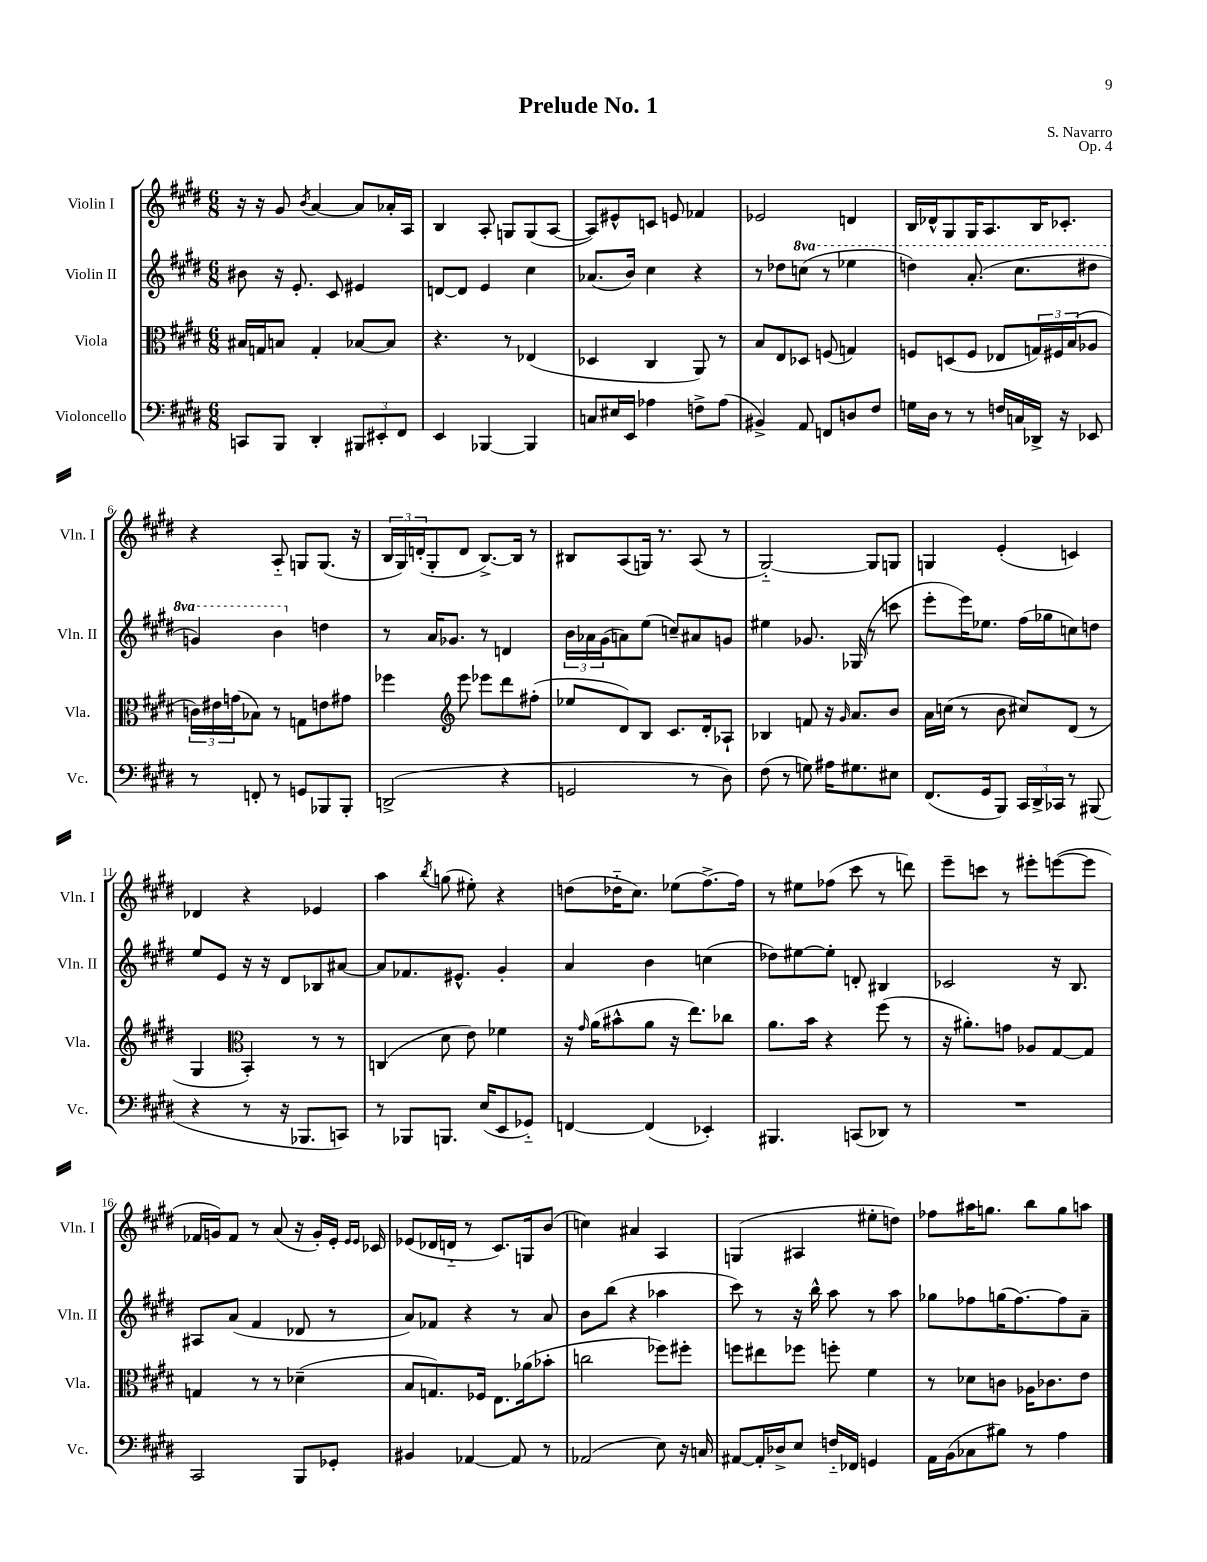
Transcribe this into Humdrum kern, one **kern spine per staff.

**kern	**kern	**kern	**kern
*staff4	*staff3	*staff2	*staff1
*clefF4	*clefC3	*clefG2	*clefG2
*k[f#c#g#d#]	*k[f#c#g#d#]	*k[f#c#g#d#]	*k[f#c#g#d#]
*M6/8	*M6/8	*M6/8	*M6/8
8CC	16B#	8b#	16r
.	16G	.	16r
8BBB	8B	16r	8g#
.	.	8.e'	.
.	.	.	8qb
4DD#'	4G'	.	[4a
.	.	8c#	.
12BBB#	[8B-	4e#	8a]
12EE#'	.	.	.
.	8B-]	.	16a-'
12FF#	.	.	.
.	.	.	16A
=	=	=	=
4EE	4.r	[8d	4B
.	.	8d]	.
[4BBB-	.	4e	8A'
.	8r	.	8G
4BBB-]	(4E-	4cc#	(8G
.	.	.	[8A
=	=	=	=
8C	4D-	(8.a-	8A])
16E#	.	.	8e#^^
16EE	.	16b)	.
4A-	4C#	4cc#	8c
.	.	.	8e
8F^	8AA)	4r	4f-
(8A-	8r	.	.
=	=	=	=
4BB#^)	8B	8r	2e-
.	8E	8dd-	.
8AA	8D-	(8ccc	.
8FF	(8F	8r	.
8D	4G)	4eee-	4d
8F#	.	.	.
=	=	=	=
16G	8F	4ddd)	16B
16D#	.	.	16d-^^
8r	(8D	.	8G#
8r	8F	(8.aa'	16G#
.	.	.	8.A
16F	8E-	.	.
16C	.	8.ccc#	.
16DD-^	24G)	.	16B
.	24F#	.	.
16r	.	.	8.c-'
.	(24B	.	.
8EE-	8A-	8ddd#	.
=	=	=	=
8r	24c)	4gg)	4r
.	24e#	.	.
.	(24g	.	.
8FF'	8B-)	.	.
8r	8r	4bb	8A'~
8GG	8G	.	8G
8BBB-	8e	4dd	(8.G
8BBB-'	8g#	.	.
.	.	.	16r
=	=	=	=
(2DD^	4ff-	8r	24B
.	.	.	24G#)
.	.	.	(24d'
.	.	16a	8G#'
.	.	8.g-	.
*	*clefG2	*	*
.	8eee	.	8d
.	8eee-	8r	[8.B^)
4r	8ddd#	4d	.
.	.	.	16B]
.	(8ff#'	.	8r
=	=	=	=
2GG	8ee-	24b	8B#
.	.	24a-	.
.	.	(24g#	.
.	8d#)	8a)	(8A
.	8B	(8ee	16G)
.	.	.	8.r
.	8.c#	8cc~)	.
8r	.	8a#	(8A
.	16d#'	.	.
8D#)	8A-`	8g	8r
=	=	=	=
(8F#	4B-	4ee#	[2G#'~)
8r	.	.	.
8G)	8f	8.g-	.
16A#	16r	.	.
.	16qqg#	.	.
8.G#	8.a	(16G-	.
.	.	8r	8G#]
8E#	8b	8ccc	8G
=	=	=	=
(8.FF#	16a	8eee'	4G
.	(16cc	.	.
.	8r	16eee)	.
16GG#	.	8.ee-	.
8BBB)	8b	.	(4e'
24CC#	8cc#)	(16ff#	.
24DD#^	.	.	.
.	.	16gg-	.
24CC-	.	.	.
8r	(8d#	8cc)	4c)
(8BBB#	8r	8dd	.
=	=	=	=
4r	4G#	8ee	4d-
.	.	8e	.
*	*clefC3	*	*
8r	4BB')	16r	4r
.	.	16r	.
16r	.	8d#	.
8.BBB-	.	.	.
.	8r	8B-	4e-
8CC)	8r	[8a#	.
=	=	=	=
8r	(4C	8a#]	4aa
8BBB-	.	8.f-	.
.	.	.	8qbb
8.BBB	8d#	.	(8gg
.	.	8.e#^^	.
.	8e)	.	8ee#')
(16E	.	.	.
8EE	4f-	4g#'	4r
8GG-'~)	.	.	.
=	=	=	=
[4FF	16r	4a	(8dd
.	16qqg#	.	.
.	(16a	.	.
.	8b#^^	.	16dd-'~
.	.	.	8.cc#)
(4FF]	8a	4b	.
.	16r	.	(8ee-
.	8.ee)	.	.
4EE-')	.	(4cc	[8.ff#^)
.	8cc-	.	.
.	.	.	16ff#]
=	=	=	=
4.BBB#	8.a	8dd-)	8r
.	.	[8ee#	8ee#
.	16b	.	.
.	4r	8ee#']	(8ff-
(8CC	.	8d'	8ccc#
8DD-)	(8ff#	4B#	8r
8r	8r	.	8ddd)
=	=	=	=
2.r	16r	2c-	8eee~
.	8.a#')	.	.
.	.	.	8ccc
.	8g	.	8r
.	8A-	.	8eee#'
.	[8G#	16r	([8eee
.	.	8.B	.
.	8G#]	.	8eee]
=	=	=	=
2CC#	4G	8A#	16f-
.	.	.	16g)
.	.	(8a	8f-
.	8r	4f#	8r
.	8r	.	(8a
8BBB	(4d-~	8d-	16r
.	.	.	16g')
8GG-'	.	8r	16e'
.	.	.	16qqe
.	.	.	16qqe
.	.	.	16c-
=	=	=	=
4BB#	8B	8a)	(8e-
.	8.G)	8f-	16d-
.	.	.	16d'~
[4AA-	.	4r	8r
.	16F-	.	.
.	8.E	.	8.c#)
8AA-]	.	8r	.
.	(16a-	.	16G
8r	8b-'	8a	(8b
=	=	=	=
(2AA-	2cc	8b	4cc)
.	.	(8bb	.
.	.	4r	4a#
8E)	8ff-)	4aa-	4A
16r	8ff#'	.	.
16C	.	.	.
=	=	=	=
[8AA#	8ff	8ccc#)	(4G
16AA#']	8ee#	8r	.
16D-^	.	.	.
8E	8ff-	16r	4A#
.	.	16bb^^	.
16F'~	8ff'	8aa	.
16FF-	.	.	.
4GG	4f#	8r	8ee#'
.	.	8aa	8dd)
=	=	=	=
16AA	8r	8gg-	8ff-
(16BB	.	.	.
8C-	8d-	8ff-	16aa#
.	.	.	8.gg
8B#)	8c	(16gg	.
.	.	[8.ff-)	.
8r	16A-	.	8bb
.	8.c-	.	.
4A	.	8ff-]	8gg
.	8e	8a~	8aa
==	==	==	==
*-	*-	*-	*-
